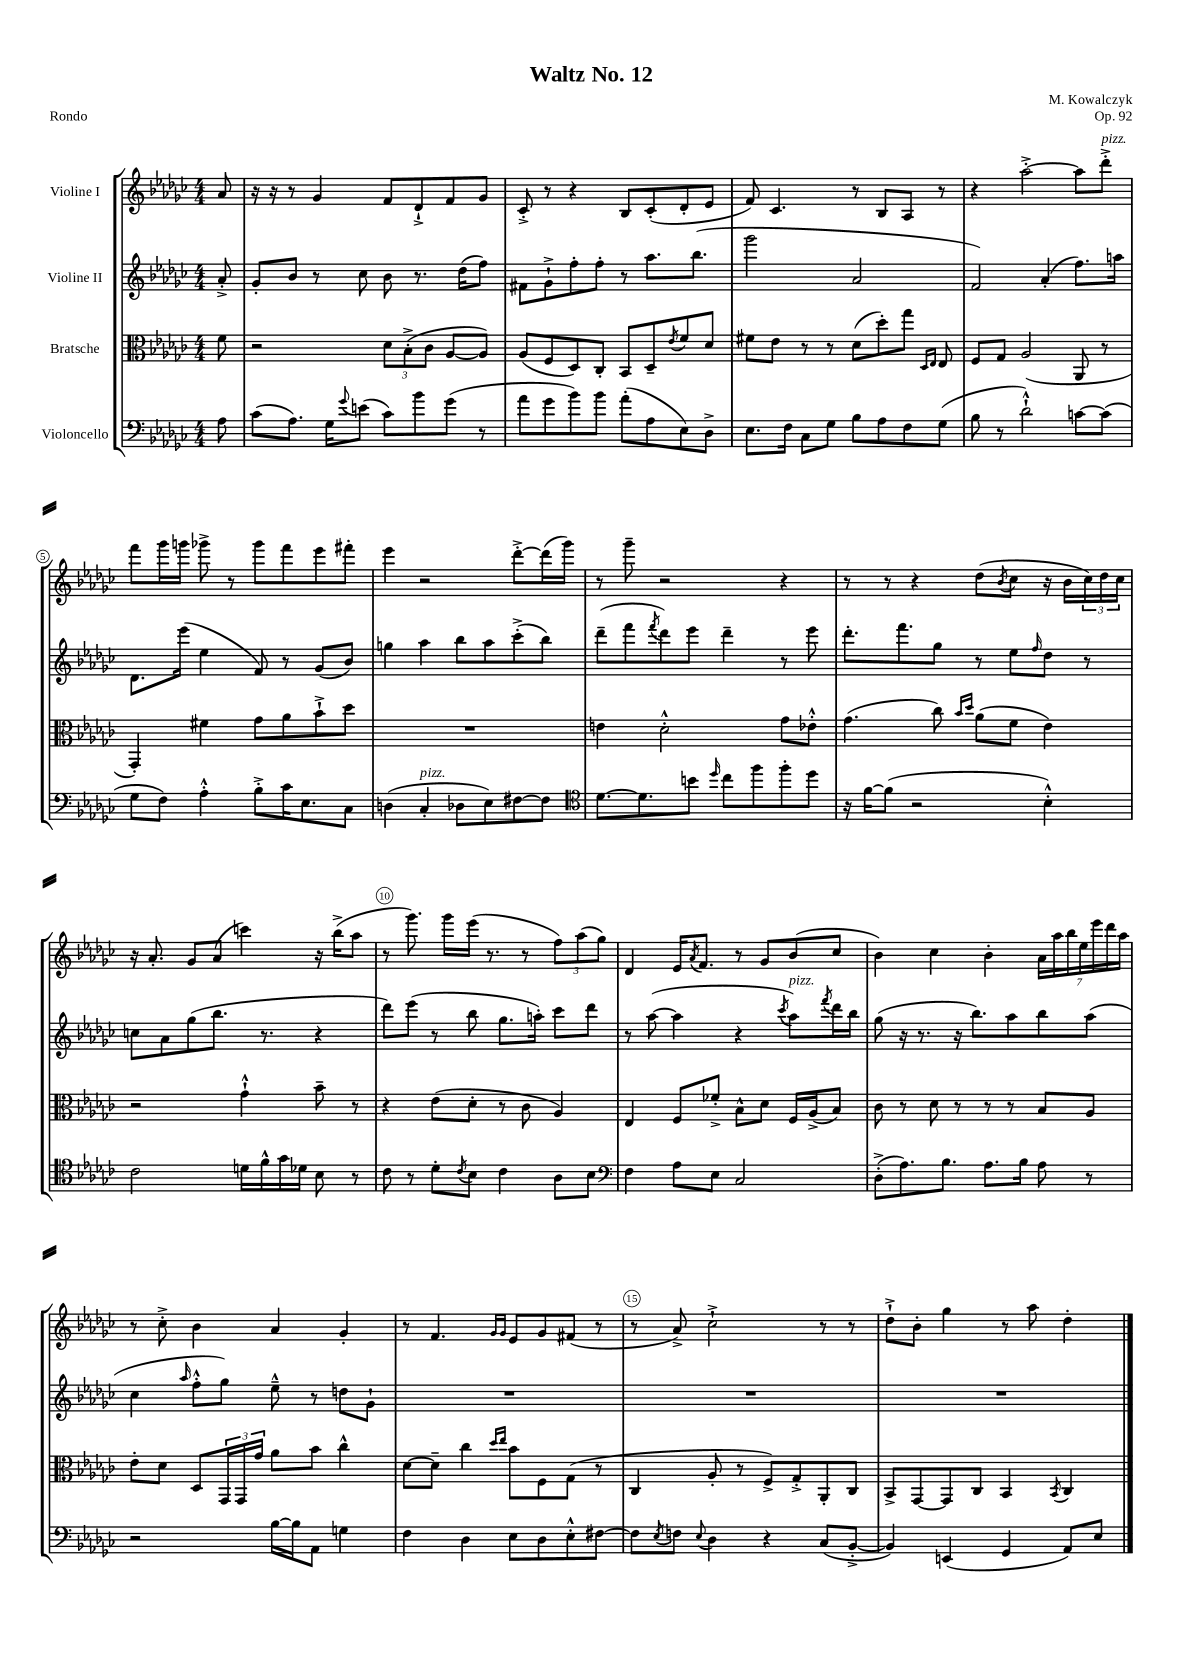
\header { title = "Waltz No. 12" composer = "M. Kowalczyk" opus = "Op. 92" piece = "Rondo" }
<<
\new StaffGroup <<
\new Staff = "s0" \with { instrumentName = "Violine I" } {
    \clef treble \key ges \major \numericTimeSignature \time 4/4 \partial 8
    aes'8 |
    r16 r16 r8 ges'4 f'8 des'8-!-> f'8 ges'8 |
    ces'8-.-> r8 r4 bes8 ces'8-.( des'8-. ees'8 |
    f'8) ces'4. r8 bes8 aes8 r8 |
    r4 aes''2~-.-> aes''8 des'''8-.->^\markup { \italic "pizz." } |
    f'''8 ges'''16 g'''16 ges'''8-> r8 ges'''8 f'''8 ees'''8 fis'''8-. |
    ees'''4 r2 des'''8~-.-> des'''16( ges'''16) |
    r8 ges'''8-- r2 r4 |
    r8 r8 r4 des''8( \acciaccatura { bes'8 } ces''8 r16 bes'16 \tuplet 3/2 { ces''16) des''16 ces''16 } |
    r16 aes'8.-. ges'8 aes'8( c'''4) r16 bes''16->( aes''8 |
    r8 ges'''8.) ges'''16 ees'''16( r8. r8 \tuplet 3/2 { f''8) aes''8( ges''8) } |
    des'4 ees'16 \acciaccatura { aes'8 } f'8. r8 ges'8 bes'8( ces''8 |
    bes'4) ces''4 bes'4-. \tuplet 7/4 { aes'16 aes''16 bes''16 ees''16 ees'''16 des'''16 aes''16 } |
    r8 ces''8-.-> bes'4 aes'4 ges'4-. |
    r8 f'4. \grace { ges'16 ges'16 } ees'8 ges'8 fis'8( r8 |
    r8 aes'8->) ces''2-!-> r8 r8 |
    des''8-!-> bes'8-. ges''4 r8 aes''8 des''4-. \bar "|." |
}
\new Staff = "s1" \with { instrumentName = "Violine II" } {
    \clef treble \key ges \major \numericTimeSignature \time 4/4 \partial 8
    aes'8-.-> |
    ges'8-. bes'8 r8 ces''8 bes'8 r8. des''16( f''8) |
    fis'8 ges'8-!-> f''8-. f''8-. r8 aes''8. bes''8.( |
    ges'''2 aes'2 |
    f'2) aes'4-.( f''8.) a''16 |
    des'8. ees'''16( ees''4 f'8) r8 ges'8( bes'8) |
    g''4 aes''4 bes''8 aes''8 ces'''8-.->( bes''8) |
    des'''8--( f'''8 \acciaccatura { f'''8 } des'''8) ees'''8 des'''4-- r8 ees'''8 |
    des'''8.-. f'''8. ges''8 r8 ees''8 \grace { f''16 } des''8 r8 |
    c''8 aes'8 ges''8( bes''8. r8. r4 |
    des'''8) ees'''8( r8 bes''8 ges''8. a''16-.) ces'''8 des'''8 |
    r8 aes''8~( aes''4 r4 \acciaccatura { ces'''8 } aes''8^\markup { \italic "pizz." }) \acciaccatura { f'''8 } des'''16 bes''16 |
    ges''8( r16 r8. r16 bes''8.) aes''8 bes''8 aes''8( |
    ces''4 \grace { aes''16 } f''8-.-^ ges''8) ees''8---^ r8 d''8 ges'8-! |
    R1 |
    R1 |
    R1 \bar "|." |
}
\new Staff = "s2" \with { instrumentName = "Bratsche" } {
    \clef alto \key ges \major \numericTimeSignature \time 4/4 \partial 8
    f'8 |
    r2 \tuplet 3/2 { des'8 bes8-.->( ces'8 } aes8~ aes8) |
    aes8( f8 des8) ces8-. bes,8 des8-- \acciaccatura { ees'8 } f'8 des'8 |
    fis'8 ees'8 r8 r8 des'8( des''8-.) ges''8 \grace { des16 ees16 } ees8 |
    f8 ges8 aes2( aes,8 r8 |
    ges,4-.) fis'4 ges'8 aes'8 bes'8-!-> des''8 |
    R1 |
    e'4 des'2-.-^ ges'8 ees'8-.-^ |
    ges'4.( ces''8) \grace { bes'16 des''16 } aes'8( f'8 ees'4) |
    r2 ges'4-!-^ bes'8-- r8 |
    r4 ees'8( des'8-. r8 ces'8 aes4) |
    ees4 f8 fes'8-.-> bes8-^ des'8 f16 aes16->( bes8) |
    ces'8 r8 des'8 r8 r8 r8 bes8 aes8 |
    ees'8-. des'8 des8 \tuplet 3/2 { ges,16 ges,16 ges'16 } aes'8 bes'8 ces''4-^ |
    des'8~ des'8-- ces''4 \grace { des''16 ees''16 } bes'8 f8 ges8( r8 |
    ces4 aes8-. r8 f8->) ges8-.-> aes,8-. ces8 |
    bes,8-> ges,8~ ges,8 ces8 bes,4 \acciaccatura { bes,8 } ces4 \bar "|." |
}
\new Staff = "s3" \with { instrumentName = "Violoncello" } {
    \clef bass \key ges \major \numericTimeSignature \time 4/4 \partial 8
    aes8 |
    ces'8( aes8.) ges16 \appoggiatura { ges'8 } e'8( ces'8) bes'8 ges'8( r8 |
    aes'8 ges'8 bes'8) bes'8 aes'8-.( aes8 ees8) des8-> |
    ees8. f16 ces8 ges8 bes8 aes8 f8 ges8( |
    bes8 r8 des'2-!-^) c'8~ c'8( |
    ges8 f8) aes4-.-^ bes8-.-> ces'16 ees8. ces8 |
    d4( ces4-.^\markup { \italic "pizz." } des8 ees8) fis8~ fis8 |
    \clef tenor des'8.~ des'8. b'8 \grace { des''16 } ces''8 f''8 f''8-. des''8 |
    r16 f'16~ f'8( r2 bes4-.-^) |
    ces'2 d'16 f'16-^ ges'16 des'16 bes8 r8 |
    ces'8 r8 des'8-. \acciaccatura { ces'8 } bes8 ces'4 aes8 bes8 |
    \clef bass f4 aes8 ees8 ces2 |
    des8-.->( aes8.) bes8. aes8. bes16 aes8 r8 |
    r2 bes16~ bes16 aes,8 g4 |
    f4 des4 ees8 des8 ees8-.-^ fis8~ |
    fis8 \acciaccatura { ees8 } f8 \appoggiatura { ees8 } des4 r4 ces8( bes,8~-.-> |
    bes,4) e,4( ges,4 aes,8) ees8 \bar "|." |
}
>>
>>
\layout { \context { \Score \override BarNumber.break-visibility = ##(#f #t #t) barNumberVisibility = #(every-nth-bar-number-visible 5) \override BarNumber.stencil = #(make-stencil-circler 0.1 0.3 ly:text-interface::print) } }
